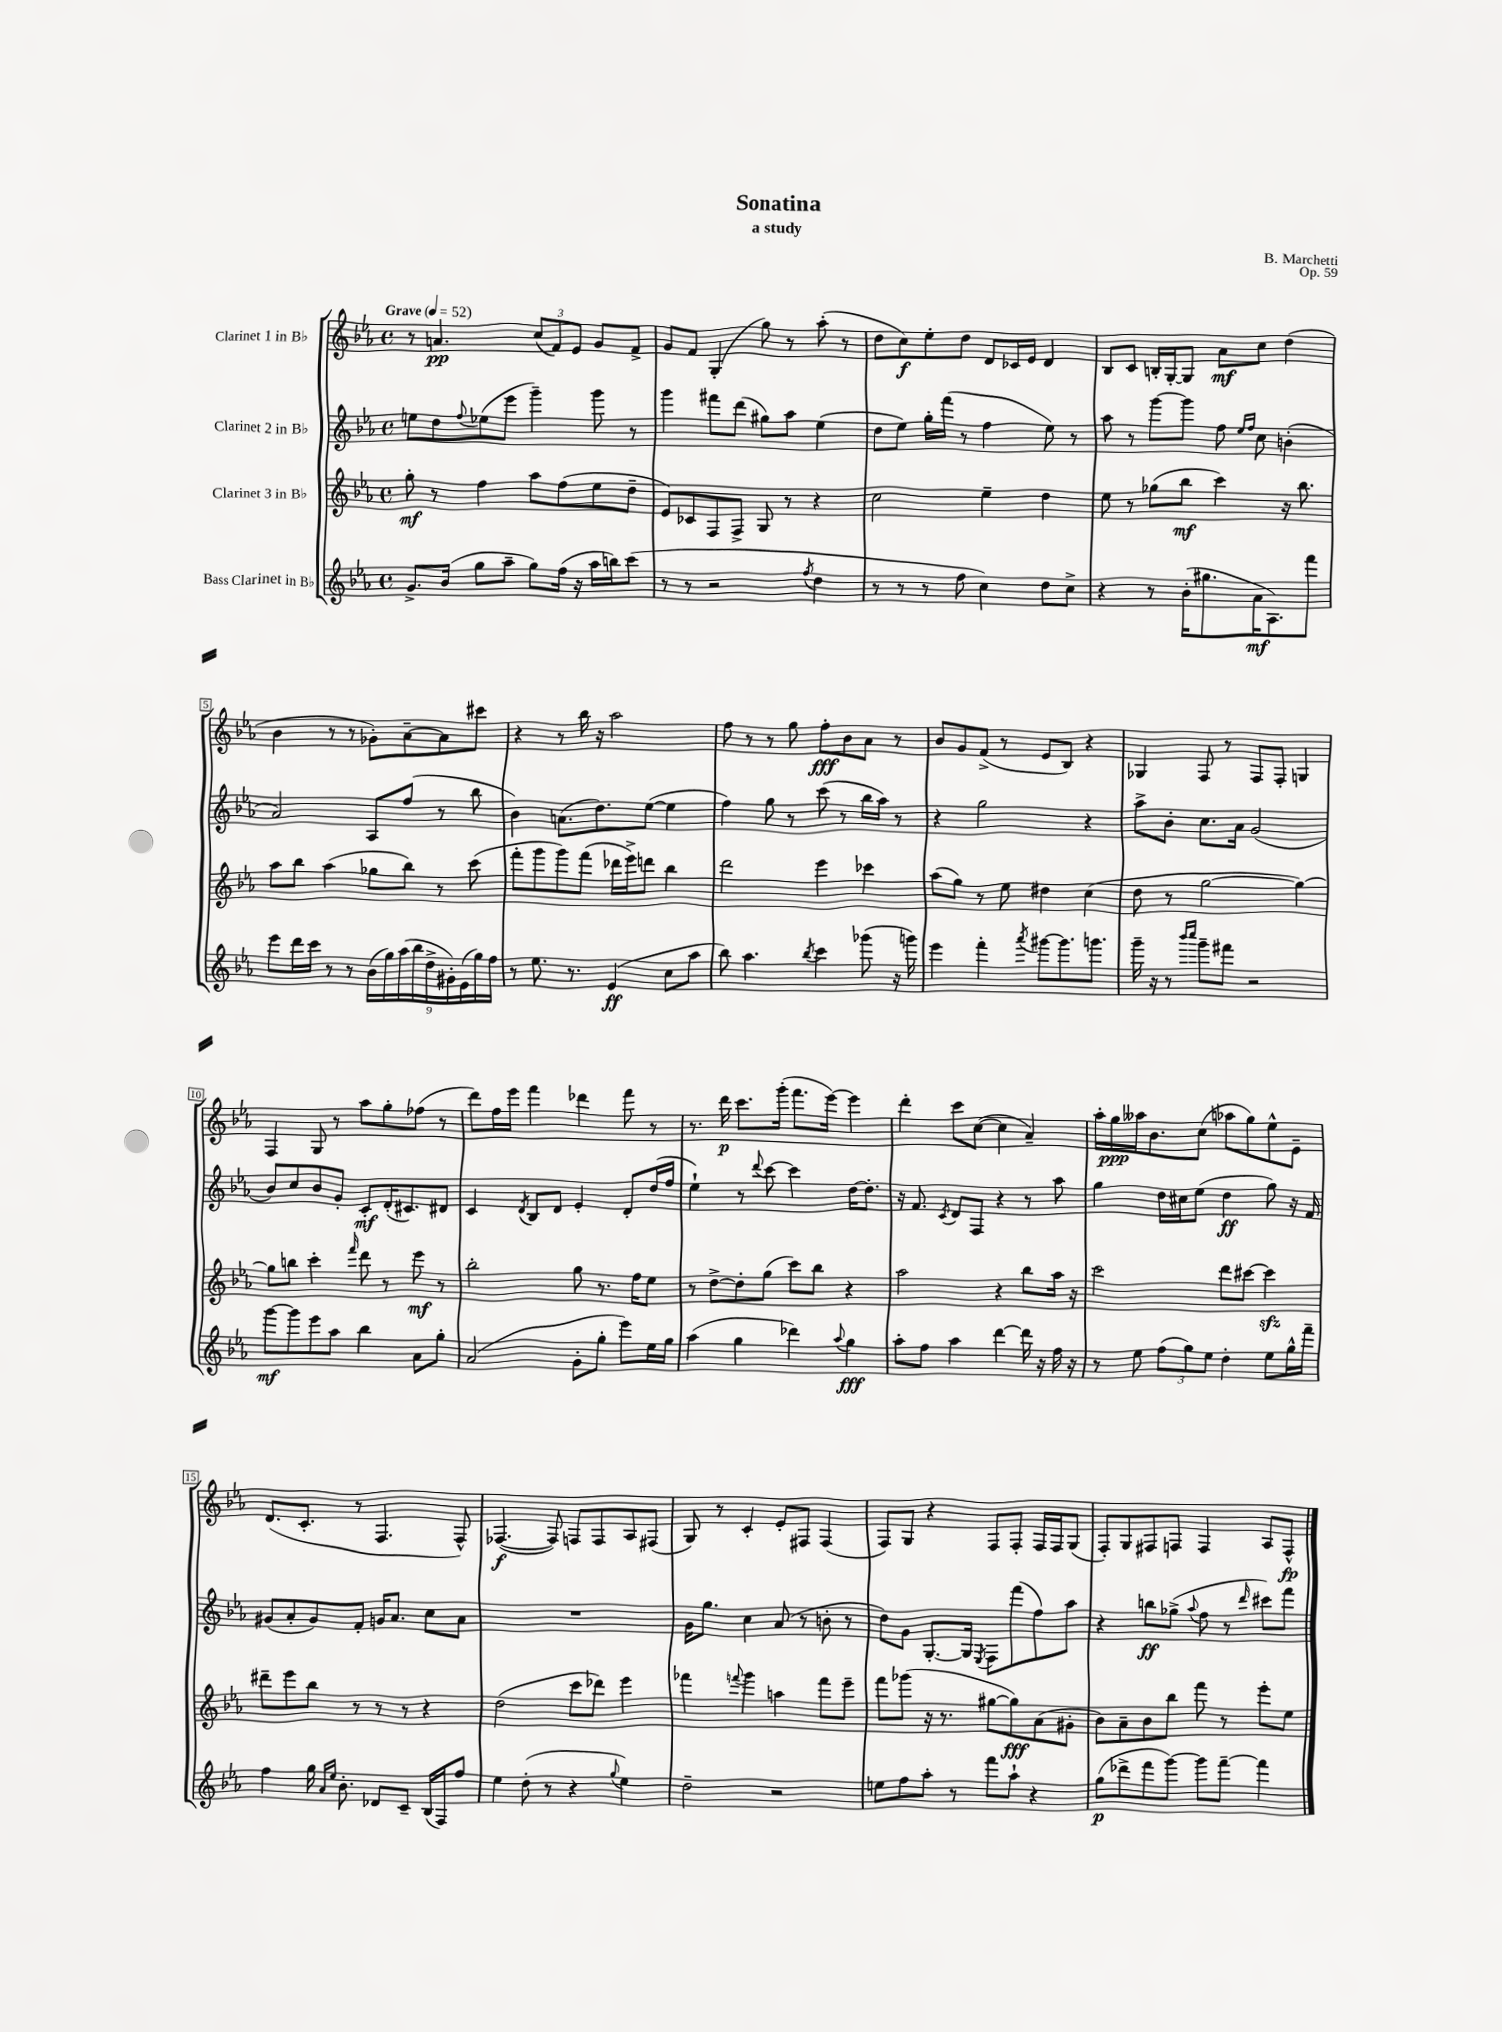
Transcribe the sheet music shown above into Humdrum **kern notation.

**kern	**kern	**kern	**kern
*staff4	*staff3	*staff2	*staff1
*clefG2	*clefG2	*clefG2	*clefG2
*k[b-e-a-]	*k[b-e-a-]	*k[b-e-a-]	*k[b-e-a-]
*M4/4	*M4/4	*M4/4	*M4/4
*met(c)	*met(c)	*met(c)	*met(c)
*MM52	*MM52	*MM52	*MM52
8.g^	8gg'	8ee	8r
.	8r	8dd	4.a
(16b-	.	.	.
.	.	8qqff	.
8gg	4ff	(8ee-	.
8aa-~	.	8eee-	.
8gg)	8aa-	4ggg~)	(12cc
.	.	.	12f)
(16ff	(8ff	.	.
.	.	.	12e-
16r	.	.	.
16aa-	8ee-	8ggg	8g
16bb)	.	.	.
(8ccc	8dd~	8r	8f^
=	=	=	=
8r	8e-)	4ggg	8g
8r	8c-	.	8f
2r	8F	8fff#	(4G'
.	8F^	(8ddd	.
.	8G	8gg#)	8gg)
.	8r	8aa-	8r
8qff	.	.	.
4dd	4r	(4ee-	(8aa-'
.	.	.	8r
=	=	=	=
8r	2cc	8dd	8dd
8r	.	8ee-)	8cc)
8r	.	16gg'	8ee-'
.	.	(16fff	.
8ff	.	8r	8dd
4cc)	4ee-~	4ff	8d
.	.	.	16c-
.	.	.	16e-
8dd	4dd	8ee-)	4d
8cc^	.	8r	.
=	=	=	=
4r	8ee-	8aa-	8B-
.	8r	8r	8c
8r	(8gg-	[8ggg	16B'
.	.	.	[16G'
(16b-'	8bb-	8ggg]	8G]
8.gg#	.	.	.
.	4ccc)	8ff	8a-
.	.	16qqee-	.
.	.	16qqff	.
16a-	.	8cc	8cc
8.A-)	.	.	.
.	16r	(4b'	(4dd
.	8.bb-	.	.
8fff	.	.	.
=	=	=	=
8eee-	8aa-	2a-)	4b-
16ddd	8bb-	.	.
16ccc	.	.	.
8r	(4aa-	.	8r
8r	.	.	8r
(18b-	8gg-	8A-	8g-')
18gg)	.	.	.
(18aa-	.	.	.
.	8bb-)	(8ff	[8a-~
18bb-	.	.	.
18dd^	.	.	.
.	8r	8r	8a-]
18g#')	.	.	.
(18e-	.	.	.
.	(8ccc	8bb-	8ccc#
18gg)	.	.	.
18ff	.	.	.
=	=	=	=
8r	8fff'	4b-)	4r
8.ee-	8ggg	.	.
.	8ggg)	(8.a	8r
8.r	.	.	.
.	(8fff	.	16bb-
.	.	8.dd)	16r
(4e-	16ddd-	.	2aa-
.	16eee-^)	.	.
.	8ddd	([8ee-	.
8cc	4bb-	4ee-]	.
8aa-	.	.	.
=	=	=	=
8bb-)	2ddd	4ff)	8ff
4.aa-	.	.	8r
.	.	8gg	8r
.	.	8r	8gg
8qbb-	.	.	.
4ccc	4eee-	(8ccc	8ff'
.	.	8r	8b-
(8ggg-	4ccc-	16bb-	8a-
.	.	16aa-)	.
16r	.	8r	8r
16ggg)	.	.	.
=	=	=	=
4eee-	(8aa-	4r	8b-
.	8gg)	.	8g
4fff'	8r	2gg	(8f^
.	8ee-	.	8r
8qaaa-	.	.	.
[8ggg#	4dd#	.	8e-
8.ggg#]	.	.	8B-)
.	(4cc	4r	4r
8.ggg	.	.	.
=	=	=	=
16ggg~	8dd	8aa-^	4G-
16r	.	.	.
8r	8r	8b-'	.
16qqbbb-	.	.	.
16qqcccc	.	.	.
8ggg~	[2gg	8.cc	8F
8fff#	.	.	8r
.	.	16a-	.
2r	.	(2g	8F
.	.	.	8F'
.	4gg_)	.	4G
=	=	=	=
[8ggg	8gg]	8b-)	4F
8ggg]	8bb	8cc	.
8eee-	4ccc'	8b-	8G
8aa-	.	8g'	8r
.	16qqfff	.	.
4bb-	8ddd	8c'	8aa-
.	8r	(16d'	8gg'
.	.	8.c#)	.
8a-	8eee-	.	(8ff-
8gg'	8r	8d#	8r
=	=	=	=
(2a-	2bb-'	4c	8ddd)
.	.	.	16ff
.	.	.	16eee-
.	.	8qd	.
.	.	8B-	4fff
.	.	8d	.
8g'	8gg	4e-'	4ddd-
8gg'	8.r	.	.
8eee-)	.	8d'	8fff
.	16ff	.	.
16ee-	8ee-	(16dd	8r
16gg	.	16ff	.
=	=	=	=
(4aa-	8r	4ee-`)	8.r
.	[8dd^	.	.
.	.	.	16ddd
4gg	8dd']	8r	8.ccc
.	.	8qqddd	.
.	(8gg	[8ccc	.
.	.	.	(16ggg'
4ddd-)	8ccc)	4ccc]	8.fff
.	8bb-	.	.
.	.	.	[16eee-)
8qqaa-	.	.	.
4gg	4r	[16dd	4eee-]
.	.	8.dd']	.
=	=	=	=
8aa-'	2aa-	16r	4ddd'
.	.	8.f	.
8ff	.	.	.
.	.	8qc	.
4aa-	.	8d	8ccc
.	.	8F	([8cc
[4ddd	4r	4r	4cc]
16ddd]	8bb-	8r	4a-~)
16r	.	.	.
16ff	16aa-	8aa-	.
16r	16r	.	.
=	=	=	=
8r	2ccc	4gg	16aa-'
.	.	.	16gg
8ee-	.	.	16aa--
.	.	.	8.b-
(12ff	.	16dd	.
.	.	16cc#	.
12gg)	.	.	.
.	.	(8ee-	(8cc
12ee-	.	.	.
4dd'	8ddd	4dd	8aa-
.	[8ccc#	.	8gg)
8ee-	4ccc#]	8gg)	8ee-^^
16gg^^	.	16r	8e-~
16fff~	.	16f	.
=	=	=	=
4ff	8ddd#~	(8g#	(8.d
.	8eee-	8a-'	.
.	.	.	8.c'
16gg	8bb-	8g#)	.
16qqa-	.	.	.
16qqee-	.	.	.
8.b-'	.	.	.
.	8r	8f'	8r
8d-	8r	16g	4.F
.	.	8.a-	.
8c~	8r	.	.
(16B-	4r	8cc	.
16F)	.	.	.
8ff	.	8a-	8F^^)
=	=	=	=
4ee-	(2dd	1r	([4.F-
(8dd'	.	.	.
8r	.	.	8F-])
4r	8ccc	.	8F
.	8ddd-)	.	8F
8qqgg	.	.	.
4ee-)	4eee-	.	8A-
.	.	.	(8F#
=	=	=	=
2dd~	4fff-	16g	8G)
.	.	8.gg	.
.	.	.	8r
.	8qqfff	.	.
.	4ggg	4cc	4c'
2r	4aa	(8a-	8e-'
.	.	8r	8F#
.	8fff	8b'	(4F#
.	8eee-~	8r	.
=	=	=	=
8ee	8fff	8dd)	8F)
8ff	(8ggg-	8g	8G
8aa-'	16r	[8.G'	4r
.	8.r	.	.
8r	.	.	.
.	.	16G]	.
.	.	8qE-	.
8fff	[8gg#	8F	8F
8aa-`	8gg#])	(8fff	8F'
4r	(8a-	8ff)	16F
.	.	.	16F
.	8g#'	8aa-	(8G
=	=	=	=
(8gg	8b-)	4r	8F')
8ddd-^	8a-~	.	8G
8fff	8b-	8bb	8F#
[8ggg)	8bb-	(8gg-^	8F
.	.	8qqaa-	.
8ggg]	8fff	8ff	4F
[8fff~	8r	8r	.
.	.	16qqddd	.
4fff]	8eee-'	8ccc#)	8A-
.	8ee-	8fff	8F^^
==	==	==	==
*-	*-	*-	*-
